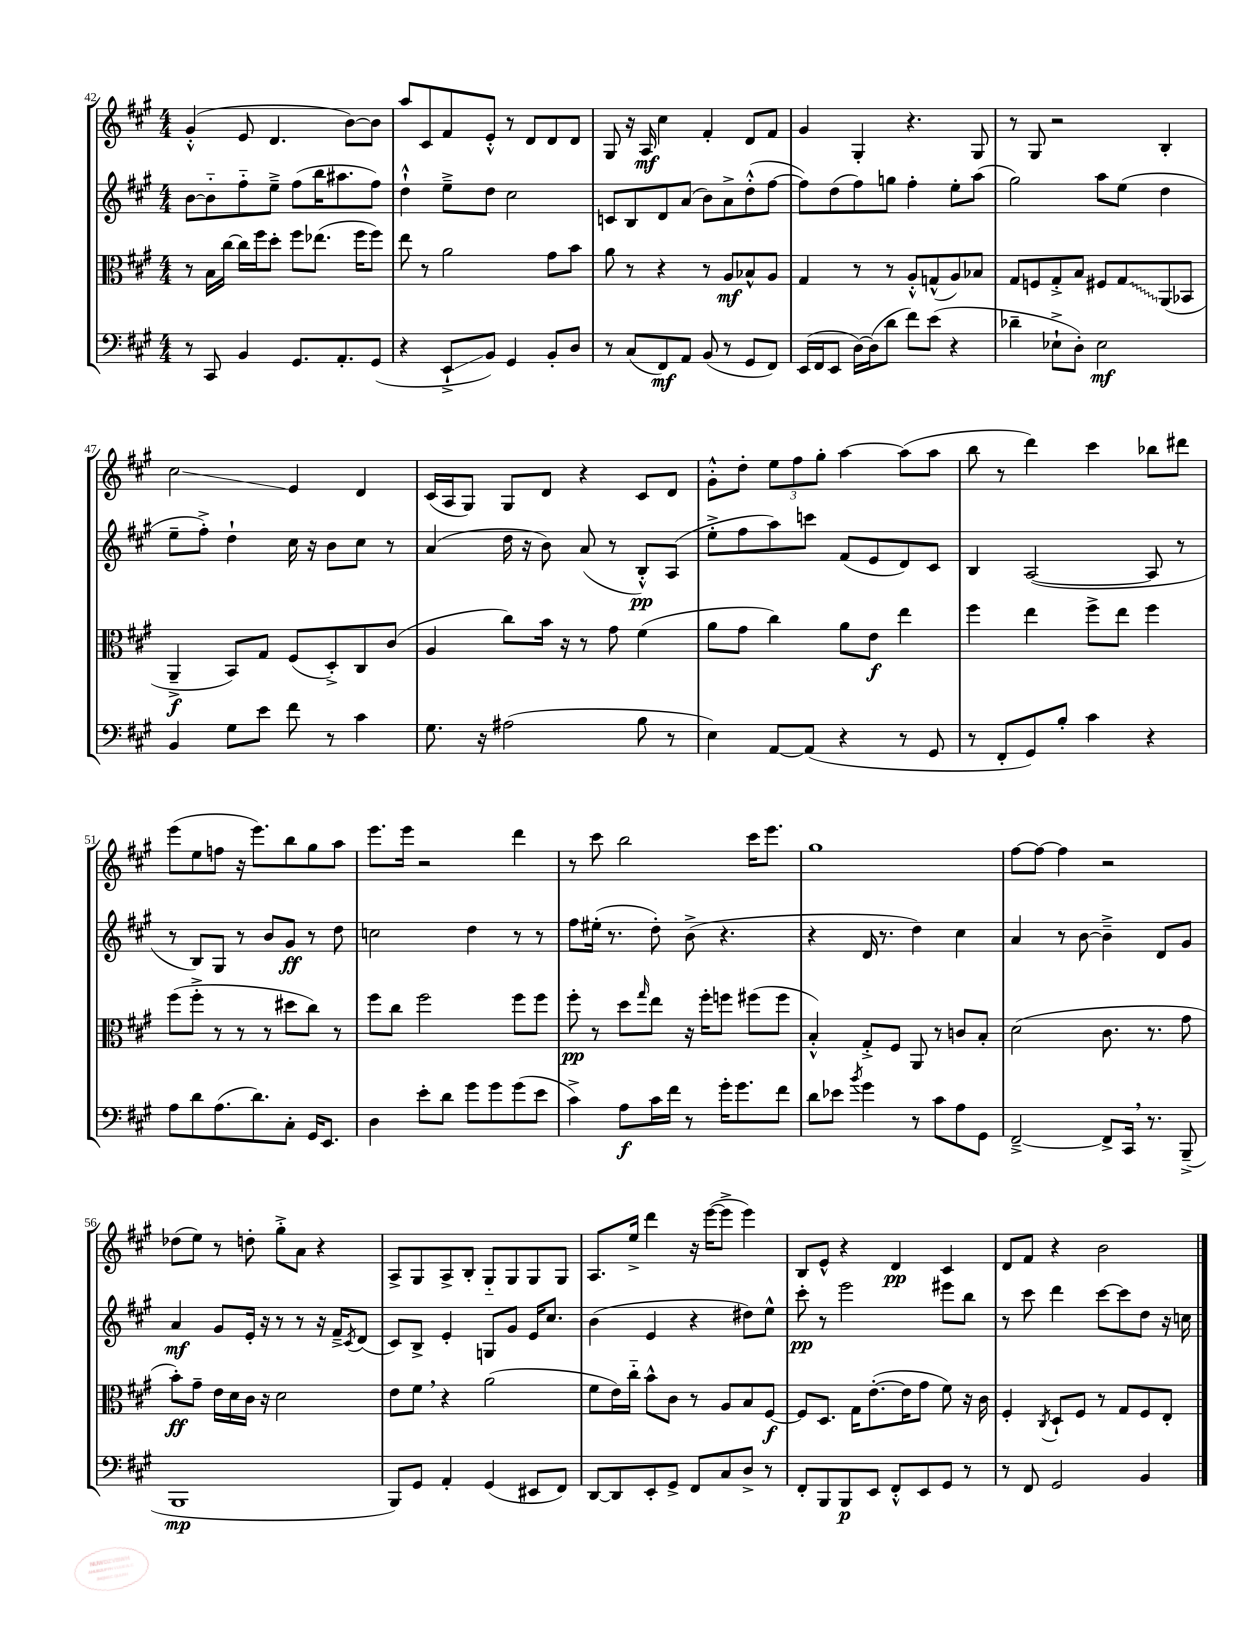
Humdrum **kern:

**kern	**kern	**kern	**kern
*staff4	*staff3	*staff2	*staff1
*clefF4	*clefC3	*clefG2	*clefG2
*k[f#c#g#]	*k[f#c#g#]	*k[f#c#g#]	*k[f#c#g#]
*M4/4	*M4/4	*M4/4	*M4/4
8r	8r	[8b	(4g#'^^
8CC#	16B	8b'~]	.
.	[16cc#	.	.
4BB	16cc#]	8ff#'~	8e
.	16ff#	.	.
.	8dd'	8ee~^	4.d
8.GG#	8ff#	(8ff#	.
.	(8.ee-	16bb	.
8.AA'	.	8.aa#	.
.	.	.	[8b)
.	16ff#	.	.
(8GG#	8ff#)	8ff#)	8b]
=	=	=	=
4r	8ee	4dd`^^	8aa
.	8r	.	8c#
8EE`^	2a	8ee~^	8f#
8BB)	.	8dd	8e'^^
4GG#	.	2cc#	8r
.	.	.	8d
8BB'	8g#	.	8d
8D	8b	.	8d
=	=	=	=
8r	8a	8c	8G#
(8C#	8r	8B	16r
.	.	.	16A
8FF#)	4r	8d	4cc#
8AA	.	(8a	.
(8BB	8r	8b)	4f#'
8r	8A	8a^	.
8GG#	8B-^^	(8dd'^^	8d
8FF#)	8A	[8ff#	8f#
=	=	=	=
(16EE	4G#	8ff#])	4g#
16FF#	.	.	.
8EE	.	(8dd	.
[16D)	8r	8ff#)	4G#'
(16D]	.	.	.
8d	8r	8gg	.
8f#)	8A'^^	4ff#'	4.r
(8e	(8G^^	.	.
4r	8A)	8ee'	.
.	8B-	(8aa	8G#
=	=	=	=
4d-~	8G#	2gg#)	8r
.	8F	.	8G#
8E-`^	8G#'^	.	2r
8D')	8B	.	.
2E-	8F#	8aa	.
.	8G#	(8ee	.
.	(8AA	4dd	4B'
.	8BB-	.	.
=	=	=	=
4BB	4AA~^	8ee~	2cc#
.	.	8ff#'^)	.
8G#	8BB)	4dd`	.
8e	8G#	.	.
8f#	(8F#	16cc#	4e
.	.	16r	.
8r	8D'^)	8b	.
4c#	8C#	8cc#	4d
.	(8c#	8r	.
=	=	=	=
8.G#	4A	(4a	(16c#
.	.	.	16A
.	.	.	8G#)
16r	.	.	.
(2A#	8cc#)	16dd	8G#
.	.	16r	.
.	16b	8b)	8d
.	16r	.	.
.	8r	(8a	4r
.	8g#	8r	.
8B	(4f#	8B'^^)	8c#
8r	.	(8A	8d
=	=	=	=
4E)	8a	8ee'^	8g#'^^
.	8g#	8ff#	8dd'
[8AA	4cc#)	8aa)	12ee
.	.	.	12ff#
(8AA]	.	8ccc	.
.	.	.	12gg#'
4r	8a	(8f#	[4aa
.	8e	8e	.
8r	4ee	8d)	(8aa]
8GG#	.	8c#	8aa
=	=	=	=
8r	4ff#	4B	8bb
8FF#'	.	.	8r
8GG#)	4ee	([2A	4ddd)
8B'	.	.	.
4c#	8ff#^	.	4ccc#
.	8ee	.	.
4r	4ff#	8A]	8bb-
.	.	8r	8ddd#
=	=	=	=
8A	(8ff#	8r	(8eee
8d	8ff#'^	8B)	8ee
(8.A	8r	8G#	8ff
.	8r	8r	16r
8.d)	.	.	8.eee)
.	8r	8b	.
8C#'	8dd#	8g#	8bb
16GG#	8cc#)	8r	8gg#
8.EE	.	.	.
.	8r	8dd	8aa
=	=	=	=
4D	8ff#	2cc	8.eee
.	8cc#	.	.
.	.	.	16eee
8e'	2ff#	.	2r
8d	.	.	.
8g#	.	4dd	.
8g#	.	.	.
(8g#	8ff#	8r	4ddd
8e	8ff#	8r	.
=	=	=	=
4c#^)	8ff#'	8ff#	8r
.	8r	(16ee#'	8ccc#
.	.	8.r	.
8A	8dd	.	2bb
.	16qqgg#	.	.
16c#	8ee	8dd')	.
16f#	.	.	.
8r	16r	(8b^	.
.	16ff#'	.	.
16g#'	8ff	4.r	.
8.g#	.	.	.
.	(8ff#	.	16ccc#
.	.	.	8.eee
8f#	8ff#	.	.
=	=	=	=
8d	4B'^^)	4r	1gg#
8e-	.	.	.
8qb	.	.	.
4g#	8G#'^	16d	.
.	.	8.r	.
.	8F#	.	.
8r	8AA	4dd)	.
8c#	8r	.	.
8A	8c	4cc#	.
8GG#	8B'	.	.
=	=	=	=
[2FF#~^	(2d	4a	[8ff#
.	.	.	8ff#_
.	.	8r	4ff#]
.	.	[8b	.
8FF#^]	8.c#	4b~^]	2r
16CC#	.	.	.
8.r	8.r	.	.
.	.	8d	.
(8BBB~^	8g#	8g#	.
=	=	=	=
1BBB	8b')	4a	(8dd-
.	8g#~	.	8ee)
.	16e	8g#	8r
.	16d	.	.
.	16c#	16e'	8dd'
.	16r	16r	.
.	2d	8r	8gg#'^
.	.	8r	8a
.	.	16r	4r
.	.	16f#~^	.
.	.	8qc#	.
.	.	(8d	.
=	=	=	=
8BBB)	8e	8c#)	8A^
8GG#	8f#	8B^	8G#
4AA'	4r	4e'	8A^
.	.	.	8B'
(4GG#	(2a	8G	8G#'~
.	.	8g#	8G#
8EE#	.	16e	8G#
.	.	8.cc#	.
8FF#)	.	.	8G#
=	=	=	=
[8DD	8f#	(4b	8.A
8DD]	16e)	.	.
.	16cc#'~	.	16ee^
8EE'	8b^^	4e	4ddd
8GG#^	8c#	.	.
8FF#	8r	4r	16r
.	.	.	([16eee
8C#	8A	.	8eee^]
8D^	8B	8dd#)	4eee)
8r	[8F#	8ee^^	.
=	=	=	=
8FF#'	8F#]	8ccc#'	8B
8BBB	8.D	8r	8e^^
8BBB	.	2eee	4r
.	16G#	.	.
8EE	([8.e'	.	.
8FF#'^^	.	.	4d
.	16e]	.	.
8EE	8g#	.	.
8GG#	8f#)	8eee#	4c#
8r	16r	8bb	.
.	16c#	.	.
=	=	=	=
8r	4F#'	8r	8d
8FF#	.	8ccc#	8f#
.	8qC#	.	.
2GG#	8D`	4ddd	4r
.	8F#	.	.
.	8r	[8ccc#	2b
.	8G#	8ccc#]	.
4BB	8F#	8dd	.
.	8E'	16r	.
.	.	16cc	.
==	==	==	==
*-	*-	*-	*-
